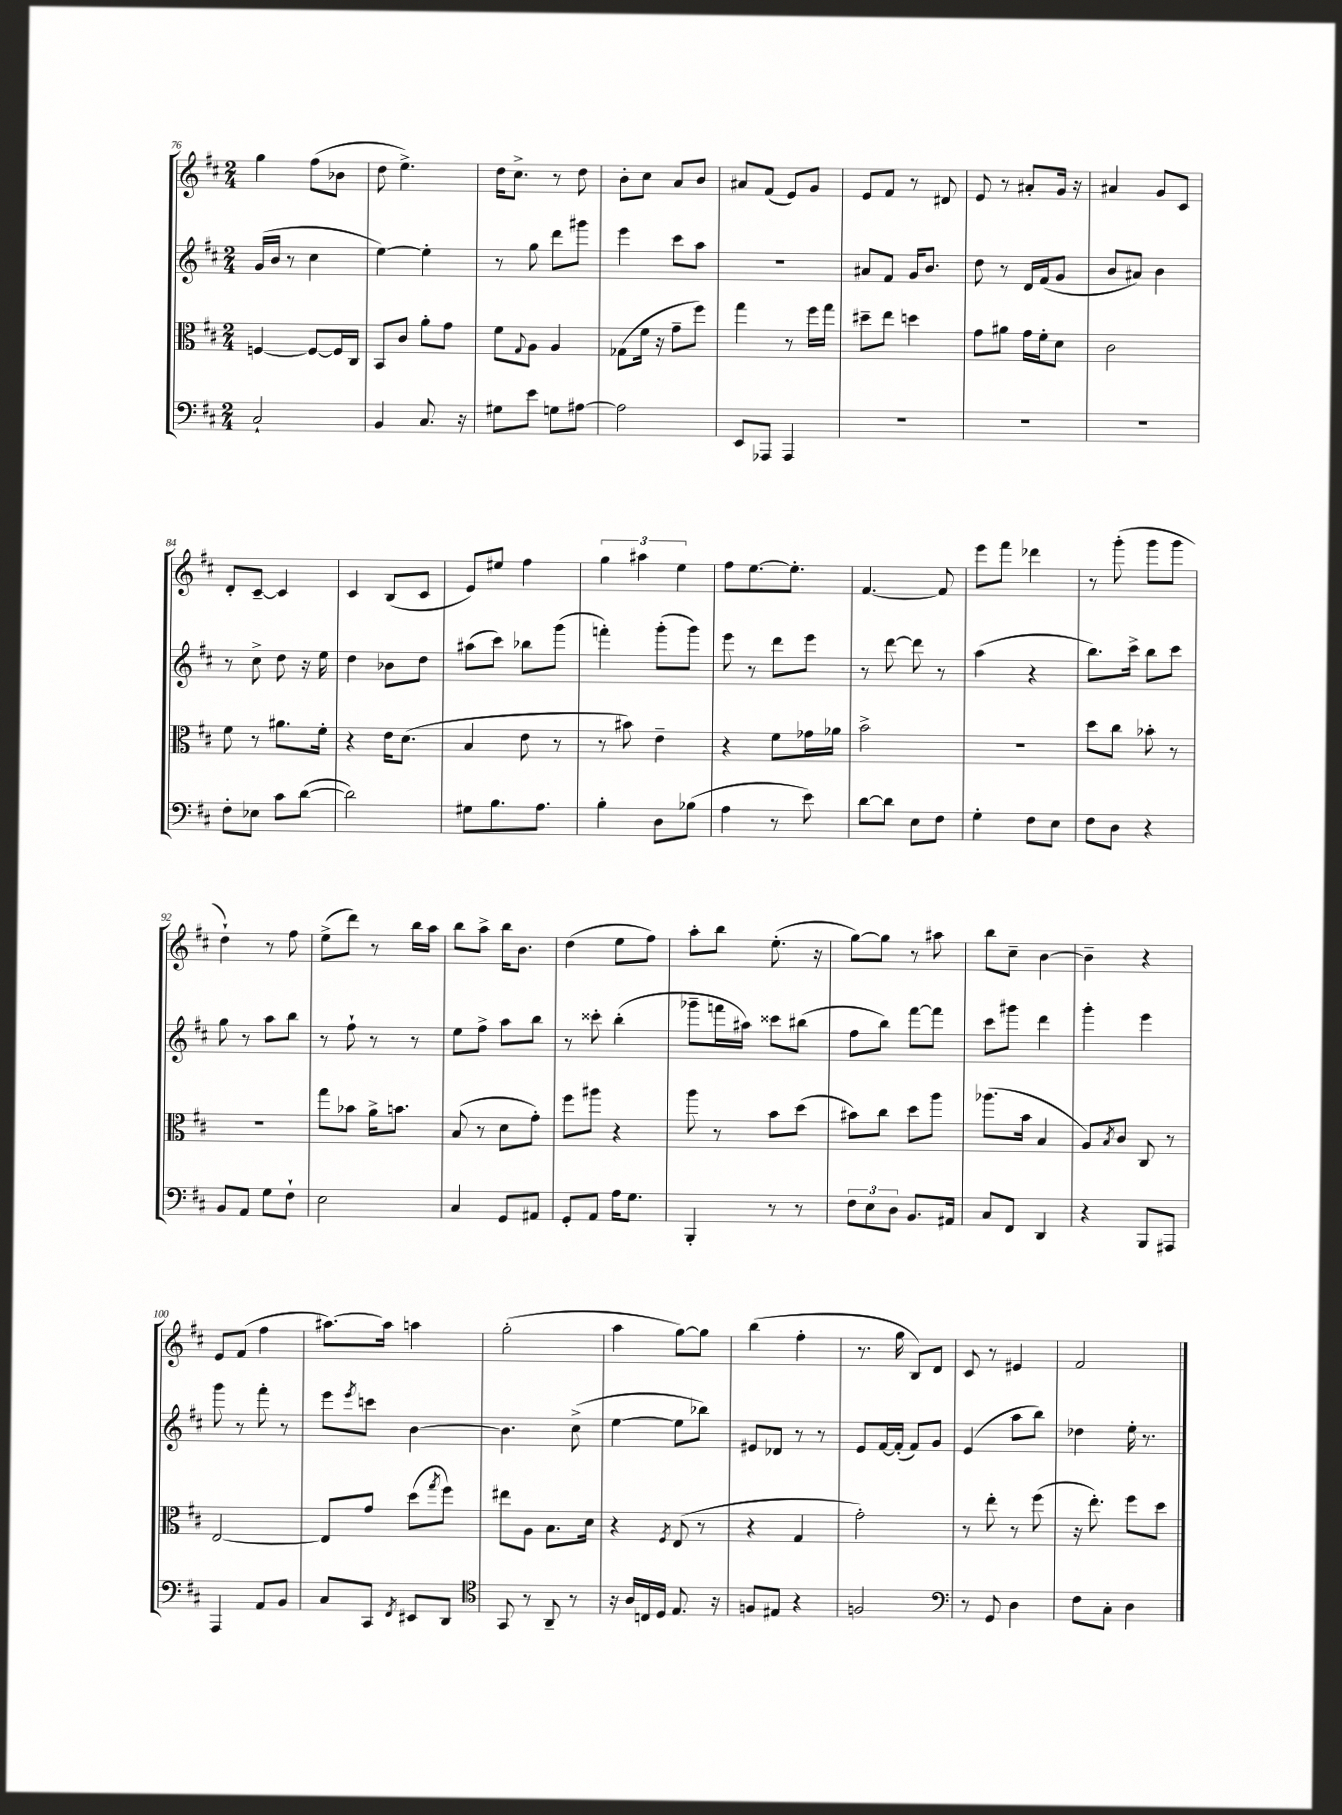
<<
\new StaffGroup <<
\new Staff = "s0" {
    \clef treble \key d \major \numericTimeSignature \time 2/4
    g''4 fis''8( bes'8 |
    d''8 e''4.->) |
    d''16 cis''8.-> r8 d''8 |
    b'8-. cis''8 a'8 b'8 |
    ais'8 fis'8( e'8) g'8 |
    e'8 fis'8 r8 dis'8 |
    e'8 r8 ais'8-. g'16 r16 |
    ais'4 g'8 cis'8 |
    d'8-. cis'8~-- cis'4 |
    cis'4 b8( cis'8 |
    e'8) eis''8 fis''4 |
    \tuplet 3/2 { g''4 ais''4 e''4 } |
    fis''8 e''8.~ e''8.-. |
    fis'4.~ fis'8 |
    e'''8 fis'''8 des'''4 |
    r8 g'''8-.( g'''8 g'''8 |
    d''4-!) r8 fis''8 |
    e''8->( d'''8) r8 b''16 a''16 |
    b''8 a''8-> b''16 b'8. |
    d''4( e''8 fis''8) |
    a''8-. b''8 e''8.-.( r16 |
    g''8~) g''8 r8 ais''8 |
    b''8 cis''8-- b'4~ |
    b'4-- r4 |
    e'8 fis'8( fis''4 |
    ais''8.~) ais''16 a''4 |
    g''2-.( |
    a''4 g''8~) g''8 |
    b''4( fis''4-. |
    r8. g''16 b8) d'8 |
    cis'8 r8 eis'4 |
    fis'2 \bar "|." |
}
\new Staff = "s1" {
    \clef treble \key d \major \numericTimeSignature \time 2/4
    g'16( b'16 r8 cis''4 |
    e''4~) e''4-. |
    r8 g''8 d'''8 gis'''8 |
    e'''4 cis'''8 a''8 |
    R2 |
    ais'8 fis'8 g'16 b'8. |
    d''8 r8 d'16 fis'16( g'8 |
    b'8 ais'8) b'4 |
    r8 cis''8-> d''8 r16 e''16 |
    d''4 bes'8 d''8 |
    ais''8( cis'''8) bes''8 g'''8( |
    f'''4-.) g'''8-.( g'''8) |
    e'''8 r8 d'''8 e'''8 |
    r8 d'''8~ d'''8 r8 |
    a''4( r4 |
    b''8.) cis'''16-> b''8 cis'''8 |
    g''8 r8 a''8 b''8 |
    r8 fis''8-! r8 r8 |
    e''8 fis''8-> a''8 b''8 |
    r8 cisis'''8-. b''4-.( |
    ges'''8-- f'''16 ais''16) cisis'''8 bis''8( |
    fis''8 b''8) fis'''8~ fis'''8 |
    cis'''8 gis'''8 d'''4 |
    g'''4-. e'''4 |
    g'''8 r8 fis'''8-. r8 |
    e'''8 \acciaccatura { e'''8 } c'''8 b'4~ |
    b'4. cis''8->( |
    e''4~ e''8 bes''8) |
    eis'8 des'8 r8 r8 |
    e'8 fis'16~ fis'16-.( fis'8) g'8 |
    e'4( a''8 b''8) |
    des''4 e''16-. r8. \bar "|." |
}
\new Staff = "s2" {
    \clef alto \key d \major \numericTimeSignature \time 2/4
    f4~ f8~ f16 cis16 |
    b,8 cis'8 a'8-. g'8 |
    fis'8 \appoggiatura { g8 } a8 a4 |
    ges8( fis'16 r16 g'8-- fis''8) |
    g''4 r8 fis''16 g''16 |
    dis''8-- e''8 d''4 |
    g'8 ais'8 g'16 fis'16-. d'8 |
    cis'2 |
    fis'8 r8 ais'8. fis'16-. |
    r4 e'16 d'8.( |
    b4 e'8 r8 |
    r8 bis'8) e'4-- |
    r4 fis'8 ges'16 aes'16 |
    b'2-> |
    R2 |
    d''8 cis''8 bes'8-. r8 |
    R2 |
    g''8 bes'8 a'16-> b'8. |
    b8( r8 d'8 g'8-.) |
    fis''8 ais''8 r4 |
    a''8 r8 b'8 d''8( |
    bis'8) cis''8 d''8 a''8 |
    aes''8.( b'16 b4 |
    a8) \acciaccatura { b8 } cis'8 cis8 r8 |
    e2~ |
    e8 g'8 d''8( \acciaccatura { g''8 } fis''8) |
    eis''8 a8 b8. d'16 |
    r4 \acciaccatura { fis8 } e8( r8 |
    r4 g4 |
    g'2-.) |
    r8 e''8-. r8 fis''8( |
    r16 e''8.-.) fis''8 d''8 \bar "|." |
}
\new Staff = "s3" {
    \clef bass \key d \major \numericTimeSignature \time 2/4
    cis2-! |
    b,4 cis8. r16 |
    gis8 e'8 g8 ais8~ |
    ais2 |
    e,8 aes,,8 aes,,4 |
    R2 |
    R2 |
    R2 |
    fis8-. ees8 cis'8 d'8~( |
    d'2) |
    gis8 b8. a8. |
    b4-. d8 bes8( |
    a4 r8 e'8) |
    d'8~ d'8 e8 fis8 |
    g4-. fis8 e8 |
    fis8 d8 r4 |
    b,8 a,8 g8 fis8-! |
    e2 |
    cis4 g,8 ais,8 |
    g,8-. a,8 a16 g8. |
    b,,4-. r8 r8 |
    \tuplet 3/2 { fis8 e8 d8 } b,8. ais,16 |
    cis8 fis,8 d,4 |
    r4 b,,8 ais,,8 |
    a,,4 a,8 b,8 |
    cis8 cis,8 \acciaccatura { fis,8 } eis,8 d,8 |
    \clef tenor g,8 r8 a,8-- r8 |
    r16 a16 c16 d16 e8. r16 |
    f8 eis8 r4 |
    f2 |
    \clef bass r8 g,8 d4 |
    fis8 cis8-. d4 \bar "|." |
}
>>
>>
\layout { \context { \Score currentBarNumber = #76 } }
